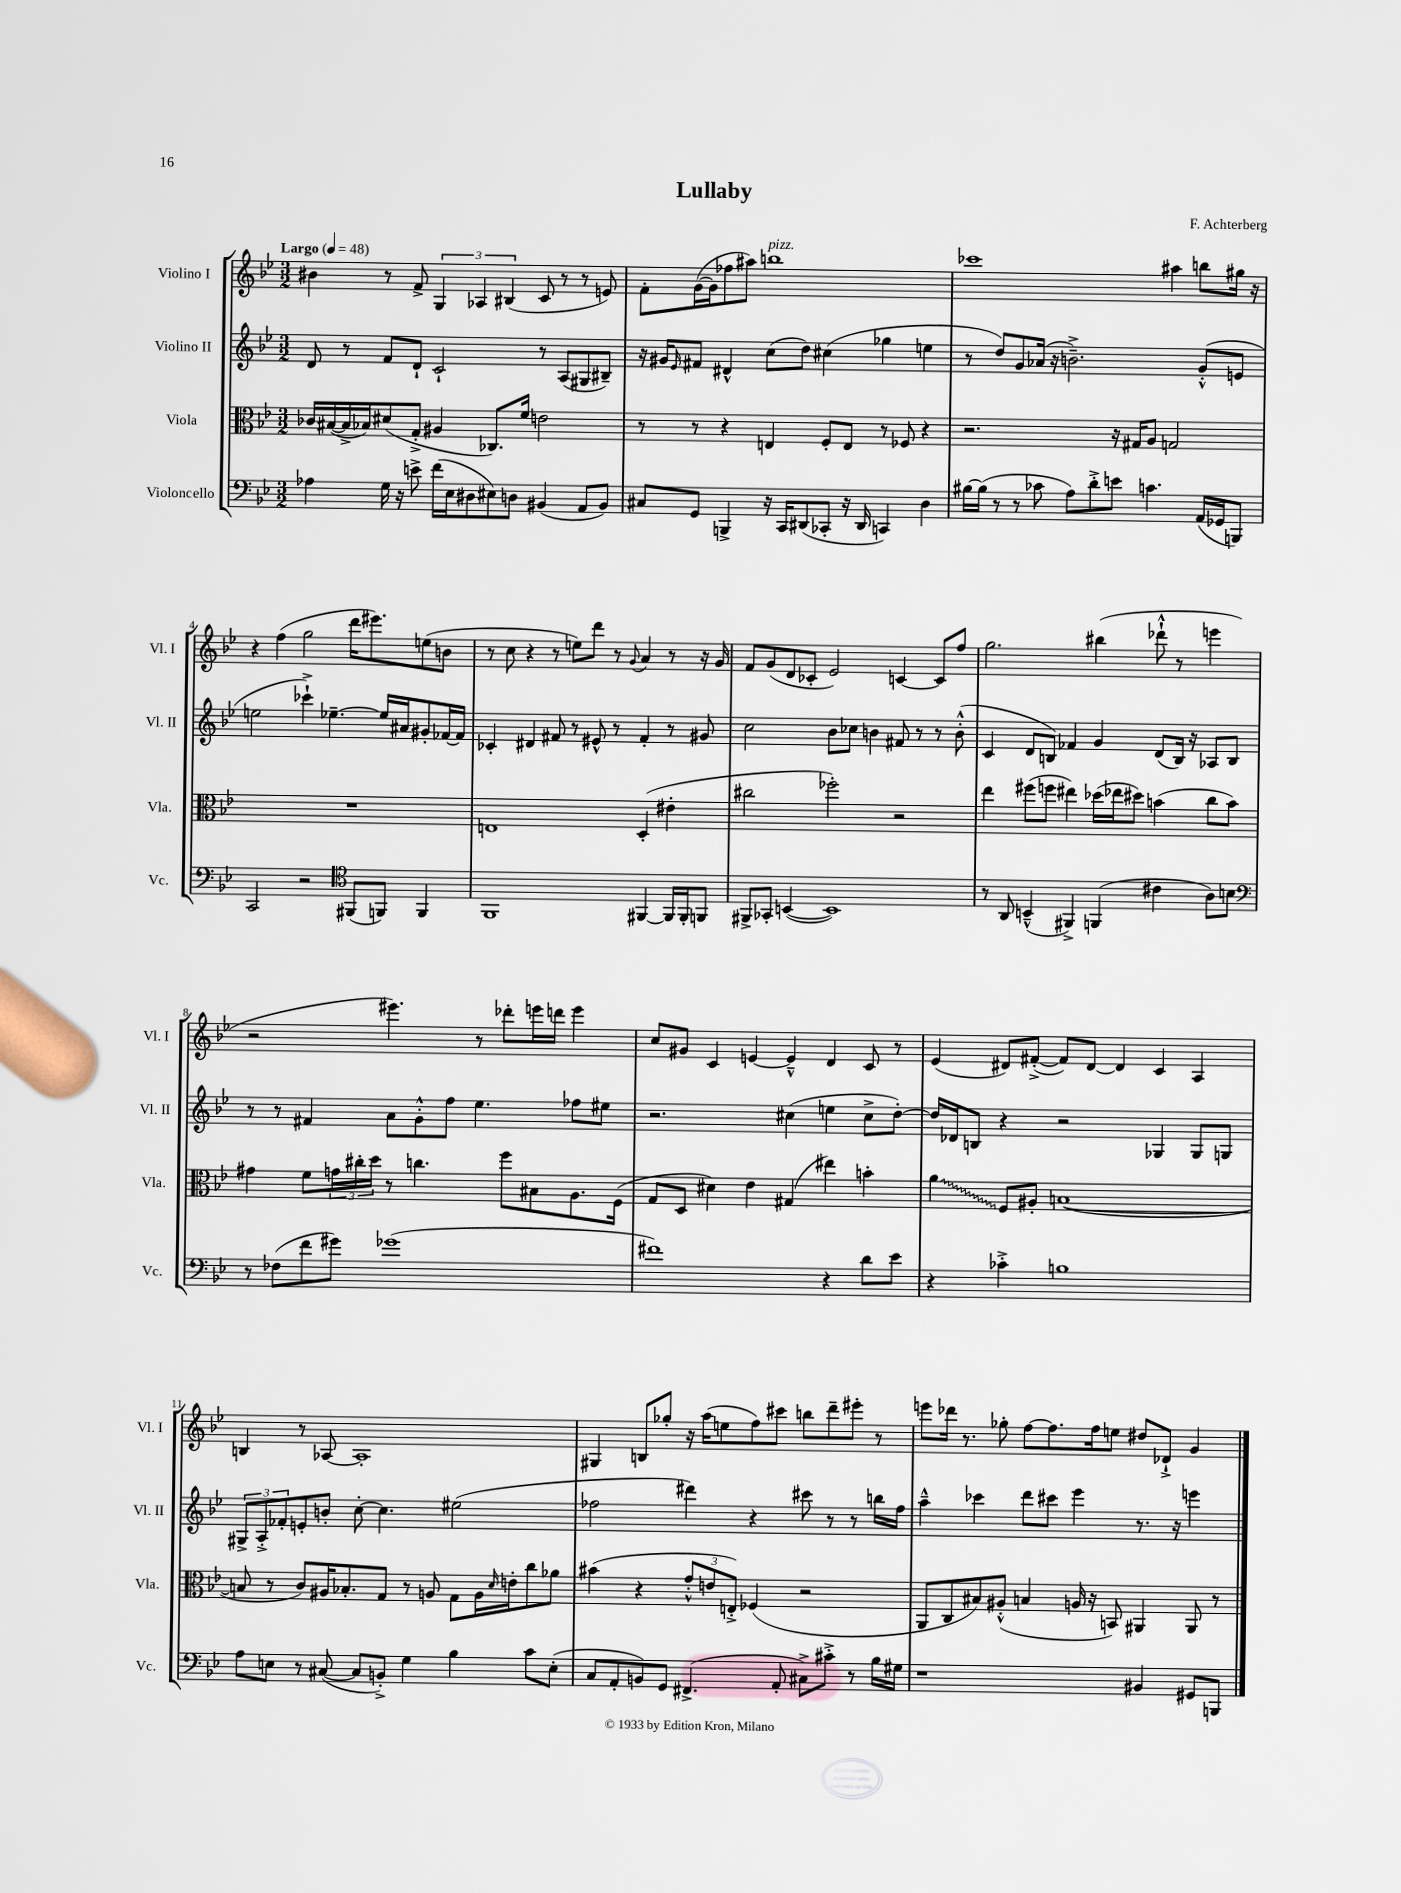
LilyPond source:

\header { title = "Lullaby" composer = "F. Achterberg" }
<<
\new StaffGroup <<
\new Staff = "s0" \with { instrumentName = "Violino I" shortInstrumentName = "Vl. I" } {
    \clef treble \key bes \major \numericTimeSignature \time 3/2 \tempo "Largo" 4 = 48
    bis'4 r8 f'8-> \tuplet 3/2 { g4 aes4 bis4( } c'8 r8 r8 e'8) |
    f'8-. g'16~( g'16 fes''8 ais''8) b''1^\markup { \italic "pizz." } |
    ces'''1 ais''4 b''8 gis''16 r16 |
    r4 f''4( g''2 d'''16 eis'''8.) e''8( b'8 |
    r8 c''8 r4 r8 e''8) d'''8 r8 \appoggiatura { g'8 } a'4 r8 r16 g'16 |
    f'8 g'8( d'8 ces'8-. ees'2) c'4~ c'8 f''8 |
    g''2. bis''4( des'''8-!-^ r8 e'''4 |
    r2 eis'''4.) r8 des'''8-. e'''16 d'''16 e'''4 |
    c''8 gis'8 c'4 e'4~ e'4---^ d'4 c'8 r8 |
    ees'4( dis'8) fis'8~-.->( fis'8) dis'8~ dis'4 c'4 a4 |
    b4 r8 aes8~ aes1-. |
    gis4 b8 ges''8-. r16 a''16( e''8 f''8) cis'''8 b''8 d'''8-- eis'''8-. r8 |
    e'''8 des'''16 r8. ges''8-. f''8~ f''8. f''16 e''8 dis''8 des'8-!-> g'4 \bar "|." |
}
\new Staff = "s1" \with { instrumentName = "Violino II" shortInstrumentName = "Vl. II" } {
    \clef treble \key bes \major \numericTimeSignature \time 3/2
    d'8 r8 f'8 d'8-! c'2-! r8 a8( gis8 bis8--) |
    r16 gis'16 \grace { ees'16 } fis'8 dis'4-^ c''8( d''8) cis''4( ges''4 e''4 |
    r8 d''8) g'8 aes'16( r16 b'2.--->) g'8-.-^( e'8 |
    e''2 ces'''4-!->) ees''4.~-- ees''16 ais'16 gis'8-. fes'16~ fes'16 |
    ces'4-. dis'4 fis'8 r8 eis'8-^ r8 fis'4-. r8 gis'8 |
    c''2 bes'8 ces''8 b'4 fis'8 r8 r8 b'8-.-^( |
    c'4 d'8 b8) fes'4 g'4 d'8( b16) r16 aes8 b8 |
    r8 r8 fis'4 a'8 g'8-.-^ f''8 ees''4. fes''8 eis''8 |
    r2. cis''4( e''4 cis''8-> d''8~-.) |
    d''16 des'16 b8 r4 r2 ges4 ges8 g8 |
    \tuplet 3/2 { gis8-> a8-.-> fes'8-. } e'8-. b'8-. c''8~-. c''4. eis''2( |
    fes''2 dis'''4) r4 cis'''8 r8 r8 b''16 fes''16 |
    a''4---^ ces'''4 d'''8 cis'''8 ees'''4 r8. r16 e'''4 \bar "|." |
}
\new Staff = "s2" \with { instrumentName = "Viola" shortInstrumentName = "Vla." } {
    \clef alto \key bes \major \numericTimeSignature \time 3/2
    ces'16 bis16~( bis16-> bes16) dis'8( g8-.-> ais4 ces8.) f'16 e'2 |
    r8 r8 r4 e4 f8-. e8 r8 fes8 r4 |
    r2. r16 gis16 a8 g2 |
    R1. |
    e1 d4-.( eis'4-. |
    cis''2 fes''2-.) r2 |
    ees''4 fis''8( f''8 eis''4) des''16( ees''16 dis''8) b'4( c''8 b'8) |
    gis'4 f'8 \tuplet 3/2 { g'16 cis''16-. d''16 } r8 c''4. f''8 bis8 a8. f16( |
    g8 d8 dis'4) ees'4 gis4( eis''4) b'4-. |
    \once \override Glissando.style = #'zigzag a'4\glissando f8 ais8-. b1~( |
    b8 r8 c'8) ais16 bes8.-. g8 r8 a8 g8 a16 \grace { d'16 } e'16-. c''8 aes'8 |
    bis'4( r4 \tuplet 3/2 { g'8-.-^ e'8 e8-.->) } fes4( r2 |
    a,8 c8 bis8) ais8-.-^( b4 a16 r16 b,8) ais,4 ais,8 r8 \bar "|." |
}
\new Staff = "s3" \with { instrumentName = "Violoncello" shortInstrumentName = "Vc." } {
    \clef bass \key bes \major \numericTimeSignature \time 3/2
    aes4 g16 r16 e'8-> f'16( ees16 dis8 eis8) d8 bis,4( a,8 bis,8) |
    cis8 g,8 b,,4-> r16 c,16 dis,8( ces,8-. r16 dis,16 c,4) d4 |
    bis16~ bis16( r8 r8 ces'8 a8) d'8-.-> e'8 c'4. a,16( ges,16 b,,8) |
    c,2 r2 \clef tenor fis,8( f,8) f,4 |
    f,1 fis,4~ fis,16 fis,16-. f,8 |
    fis,8-> ges,8-. b,4~( b,1) |
    r8 a,8 b,4---^( fis,4->) f,4( cis'4 a8) b8 |
    \clef bass r8 fes8( f'8 gis'8) ges'1( |
    fis'1) r4 d'8 ees'8 |
    r4 ces'4-.-> b1 |
    a8 e8 r8 cis8~( cis8 b,8-.->) g4 bes4 c'8 e8-.( |
    c8 a,8-. b,8) g,8 fis,4.->( a,8-. cis8->) cis'8-.-> r8 bes16 gis16 |
    r1 bis,4 gis,8 b,,8 \bar "|." |
}
>>
>>
